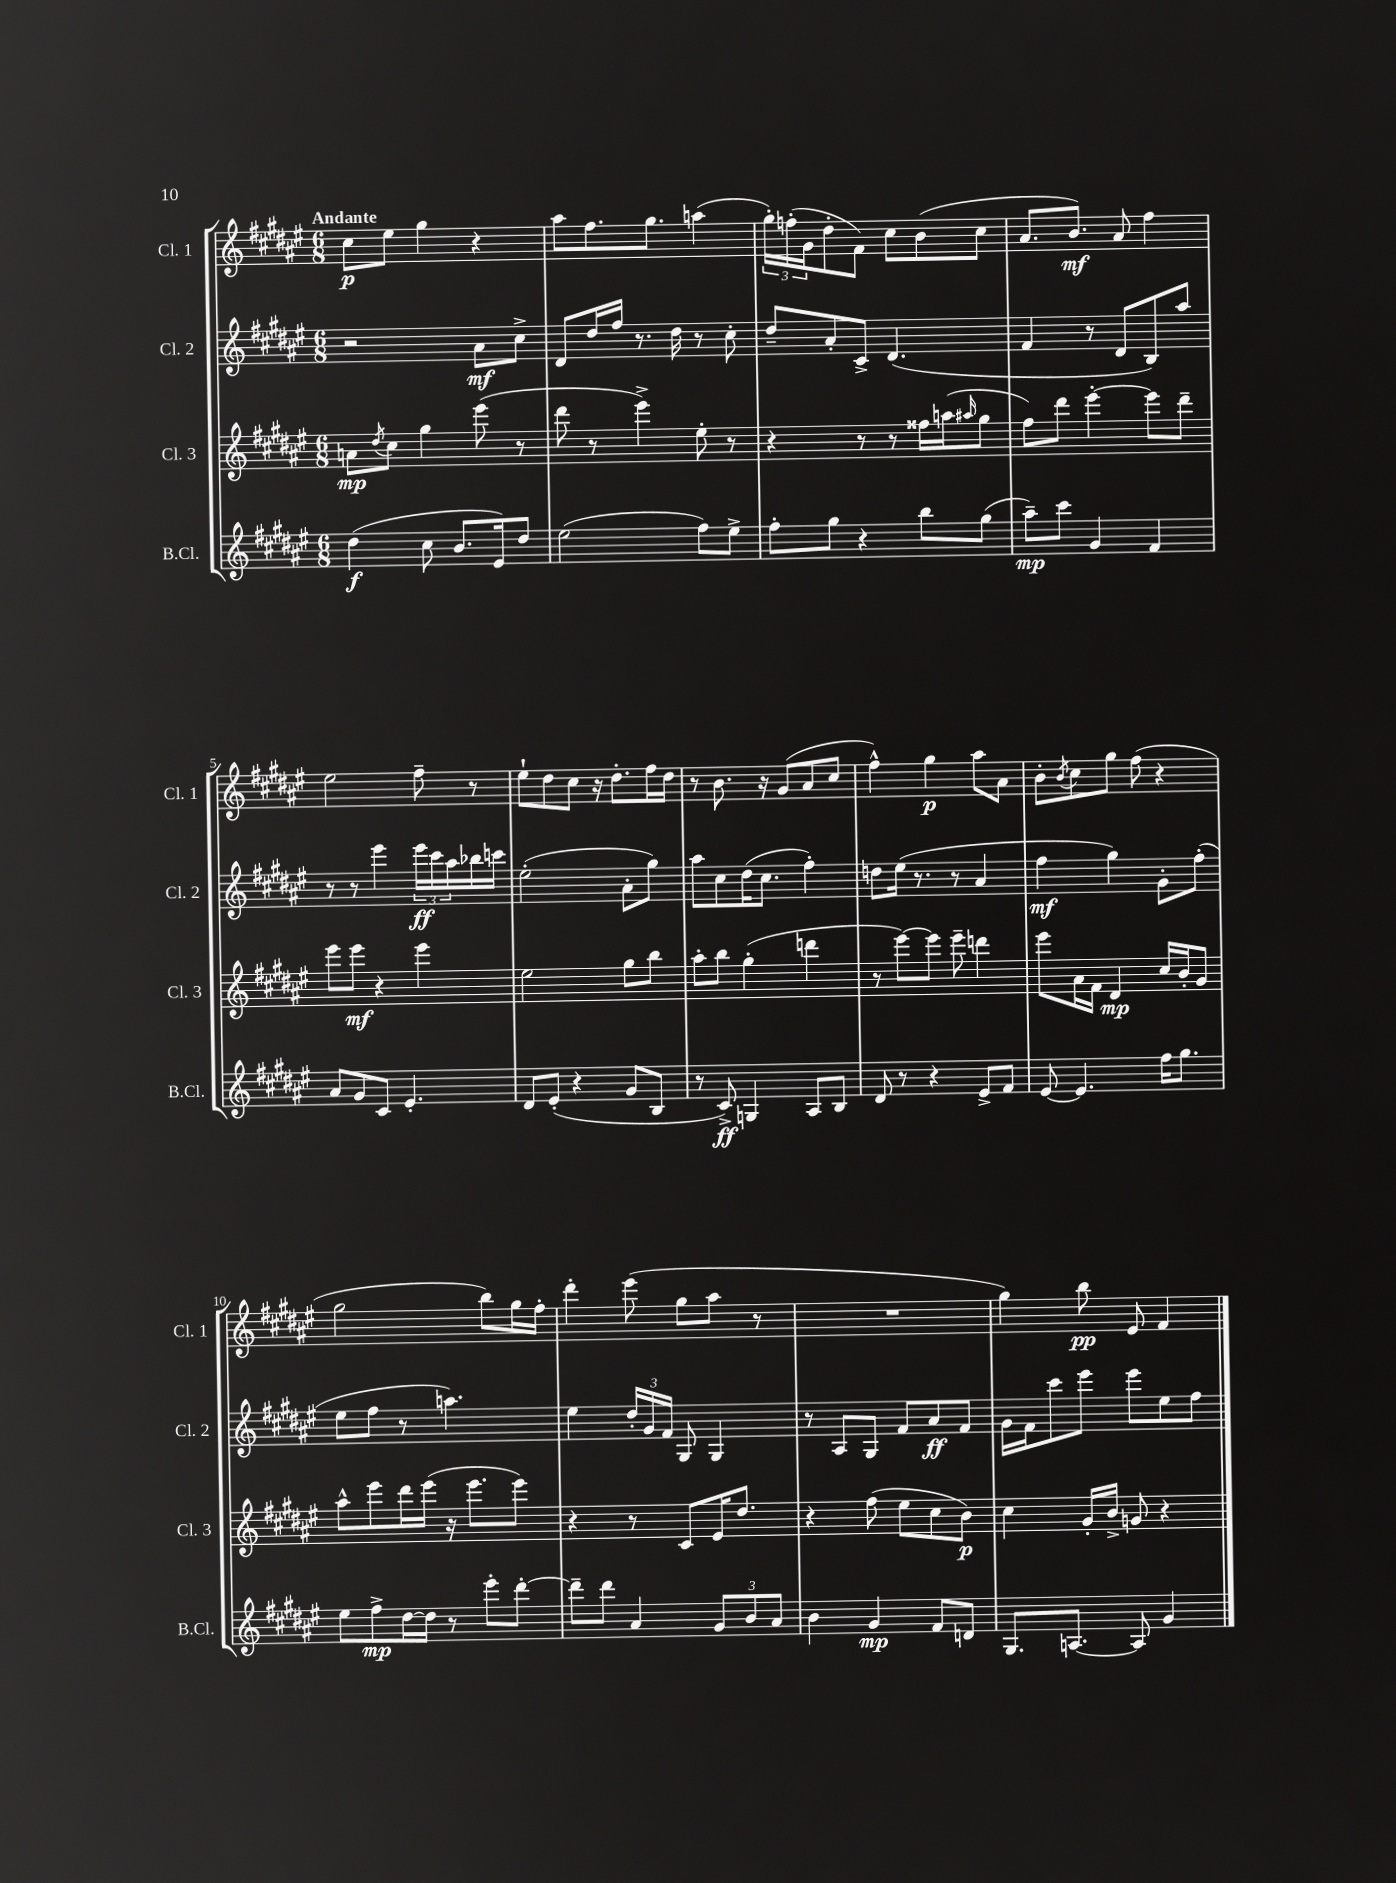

**kern	**dynam	**kern	**dynam	**kern	**dynam	**kern	**dynam
*part4	*part4	*part3	*part3	*part2	*part2	*part1	*part1
*staff4	*staff4	*staff3	*staff3	*staff2	*staff2	*staff1	*staff1
*I"B.Cl.	*	*I"Cl. 3	*	*I"Cl. 2	*	*I"Cl. 1	*
*I'B.Cl.	*	*I'Cl. 3	*	*I'Cl. 2	*	*I'Cl. 1	*
*clefG2	*	*clefG2	*	*clefG2	*	*clefG2	*
*k[f#c#g#d#a#e#]	*	*k[f#c#g#d#a#e#]	*	*k[f#c#g#d#a#e#]	*	*k[f#c#g#d#a#e#]	*
*M6/8	*	*M6/8	*	*M6/8	*	*M6/8	*
=1	=1	=1	=1	=1	=1	=1	=1
!	!	!	!	!	!	!LO:TX:a:B:t=Andante	!
(4dd#\	f	8an\L	mp	2r	.	8cc#\L	p
.	.	8qdd#/	.	.	.	.	.
.	.	8cc#\J	.	.	.	8ee#\J	.
8cc#\	.	4gg#\	.	.	.	4gg#\	.
8.b/L	.	.	.	.	.	.	.
.	.	(8eee#\	.	8a#\L	mf	4r	.
16e#/k)	.	.	.	.	.	.	.
8dd#/J	.	8r	.	8cc#^\J	.	.	.
=2	=2	=2	=2	=2	=2	=2	=2
(2ee#\	.	8ddd#\	.	8d#/L	.	8aa#\L	.
.	.	8r	.	16dd#/L	.	8.ff#\	.
.	.	.	.	16ff#/JJ	.	.	.
.	.	4eee#^\)	.	8.r	.	.	.
.	.	.	.	.	.	8.gg#\J	.
.	.	.	.	16dd#\	.	.	.
8ff#\L)	.	8ee#'\	.	8r	.	(4aan\	.
8ee#^\J	.	8r	.	8cc#'\	.	.	.
=3	=3	=3	=3	=3	=3	=3	=3
8ff#'\L	.	4r	.	8dd#~/L	.	24gg#'\LL)	.
.	.	.	.	.	.	(24ffn'\	.
.	.	.	.	.	.	24g#\J	.
8gg#\J	.	.	.	8a#'/	.	8dd#'\	.
4r	.	8r	.	8c#^/J	.	8f#\J)	.
.	.	8r	.	(4.d#/	.	8cc#\L	.
8bb\L	.	16ff##X\LL	.	.	.	(8b\	.
.	.	(16aan\J	.	.	.	.	.
.	.	16qqaa#X/	.	.	.	.	.
(8gg#\J	.	8gg#\J	.	.	.	8cc#\J	.
=4	=4	=4	=4	=4	=4	=4	=4
8aa#~\L)	mp	8ff#\L)	.	4f#/	.	8.a#/L	.
8ccc#\J	.	8ddd#\J	.	.	.	.	.
.	.	.	.	.	.	8.b/J)	mf
4g#/	.	[4eee#'\	.	8r	.	.	.
.	.	.	.	8d#/L	.	8a#/	.
4f#/	.	8eee#\L]	.	8B/)	.	4ff#\	.
.	.	8ddd#~\J	.	8aa#/J	.	.	.
!!LO:LB:g=z
=5	=5	=5	=5	=5	=5	=5	=5
8a#/L	.	8eee#\L	.	8r	.	2ee#\	.
8g#/	.	8eee#\J	mf	8r	.	.	.
8c#/J	.	4r	.	4eee#\	.	.	.
4.e#'/	.	.	.	.	.	.	.
.	.	4eee#\	.	24eee#\LL	ff	8ff#~\	.
.	.	.	.	24ccc#\	.	.	.
.	.	.	.	24aa#\	.	.	.
.	.	.	.	16bb-X\	.	8r	.
.	.	.	.	16cccn\JJ	.	.	.
=6	=6	=6	=6	=6	=6	=6	=6
8d#/L	.	2ee#\	.	(2ee#'\	.	8ee#`\L	.
(8e#'/J	.	.	.	.	.	8dd#\	.
4r	.	.	.	.	.	8cc#\J	.
.	.	.	.	.	.	16r	.
.	.	.	.	.	.	8.dd#'\L	.
8g#/L	.	8gg#\L	.	8a#'\L	.	.	.
8B/J	.	8bb\J	.	8gg#\J)	.	16ff#\L	.
.	.	.	.	.	.	16dd#\JJ	.
=7	=7	=7	=7	=7	=7	=7	=7
8r	.	8aa#'\L	.	8aa#\L	.	8r	.
8c#^/)	ff	8bb\J	.	8cc#\	.	8.b\	.
4Gn/	.	(4gg#'\	.	(16dd#\K	.	.	.
.	.	.	.	8.cc#\J	.	16r	.
.	.	.	.	.	.	(8g#/L	.
8A#/L	.	4dddn\	.	4ff#'\)	.	8a#/	.
8B/J	.	.	.	.	.	8cc#/J	.
=8	=8	=8	=8	=8	=8	=8	=8
8d#/	.	8r	.	8ddn\L	.	4ff#^^\)	.
8r	.	[8eee#\L)	.	(16ee#\Jk	.	.	.
.	.	.	.	8.r	.	.	.
4r	.	8eee#\J]	.	.	.	4gg#\	p
.	.	8eee#~\	.	8r	.	.	.
8e#^/L	.	4dddn\	.	4a#/	.	8aa#\L	.
8f#/J	.	.	.	.	.	8a#\J	.
=9	=9	=9	=9	=9	=9	=9	=9
[8e#/	.	8eee#\L	.	4ff#\	mf	8b'\L	.
.	.	.	.	.	.	8qb/	.
4.e#/]	.	16a#\L	.	.	.	8cc#\	.
.	.	16f#\JJ	.	.	.	.	.
.	.	4d#/	mp	4gg#\)	.	8gg#\J	.
.	.	.	.	.	.	(8ff#\	.
16ff#\KL	.	16cc#/LL	.	8g#'\L	.	4r	.
8.gg#\J	.	16b'/J	.	.	.	.	.
.	.	8g#/J	.	(8ff#'\J	.	.	.
!!LO:LB:g=z
=10	=10	=10	=10	=10	=10	=10	=10
8ee#\L	.	8aa#^^\L	.	8ee#\L	.	2gg#\	.
8ff#^\	mp	8eee#\	.	8ff#\J	.	.	.
[16dd#\L	.	16ddd#\L	.	8r	.	.	.
16dd#\JJ]	.	(16eee#\JJ	.	.	.	.	.
8r	.	16r	.	4.aan\)	.	.	.
.	.	8.eee#\L	.	.	.	.	.
8eee#'\L	.	.	.	.	.	8bb\L)	.
[8ddd#'\J	.	8eee#\J)	.	.	.	16gg#\L	.
.	.	.	.	.	.	16ff#'\JJ	.
=11	=11	=11	=11	=11	=11	=11	=11
8ddd#~\L]	.	4r	.	4ee#\	.	4ddd#'\	.
8ddd#\J	.	.	.	.	.	.	.
4a#/	.	8r	.	24dd#'/LL	.	(8eee#\	.
.	.	.	.	24g#/	.	.	.
.	.	.	.	24f#/JJ	.	.	.
.	.	8c#/L	.	8G#/	.	8gg#\L	.
12g#/L	.	16e#/K	.	4G#/	.	8aa#\J	.
.	.	8.dd#/J	.	.	.	.	.
12b/	.	.	.	.	.	.	.
.	.	.	.	.	.	8r	.
12a#/J	.	.	.	.	.	.	.
=12	=12	=12	=12	=12	=12	=12	=12
4b\	.	4r	.	8r	.	2.r	.
.	.	.	.	8A#/L	.	.	.
4g#/	mp	(8ff#\	.	8G#/J	.	.	.
.	.	8ee#\L	.	8f#/L	.	.	.
8f#/L	.	8cc#\	.	8a#/	ff	.	.
8dn/J	.	8b\J)	p	8f#/J	.	.	.
=13	=13	=13	=13	=13	=13	=13	=13
8.G#/L	.	4cc#\	.	16g#\LL	.	4gg#\)	.
.	.	.	.	16f#\J	.	.	.
.	.	.	.	8ccc#\	.	.	.
[8.An/J	.	.	.	.	.	.	.
.	.	16g#'/LL	.	8eee#\J	.	8bb\	pp
.	.	16b^/JJ	.	.	.	.	.
8A/]	.	8gn/	.	8eee#\L	.	8e#/	.
4g#/	.	4r	.	8ee#\	.	4f#/	.
.	.	.	.	8ff#\J	.	.	.
==	==	==	==	==	==	==	==
*-	*-	*-	*-	*-	*-	*-	*-
